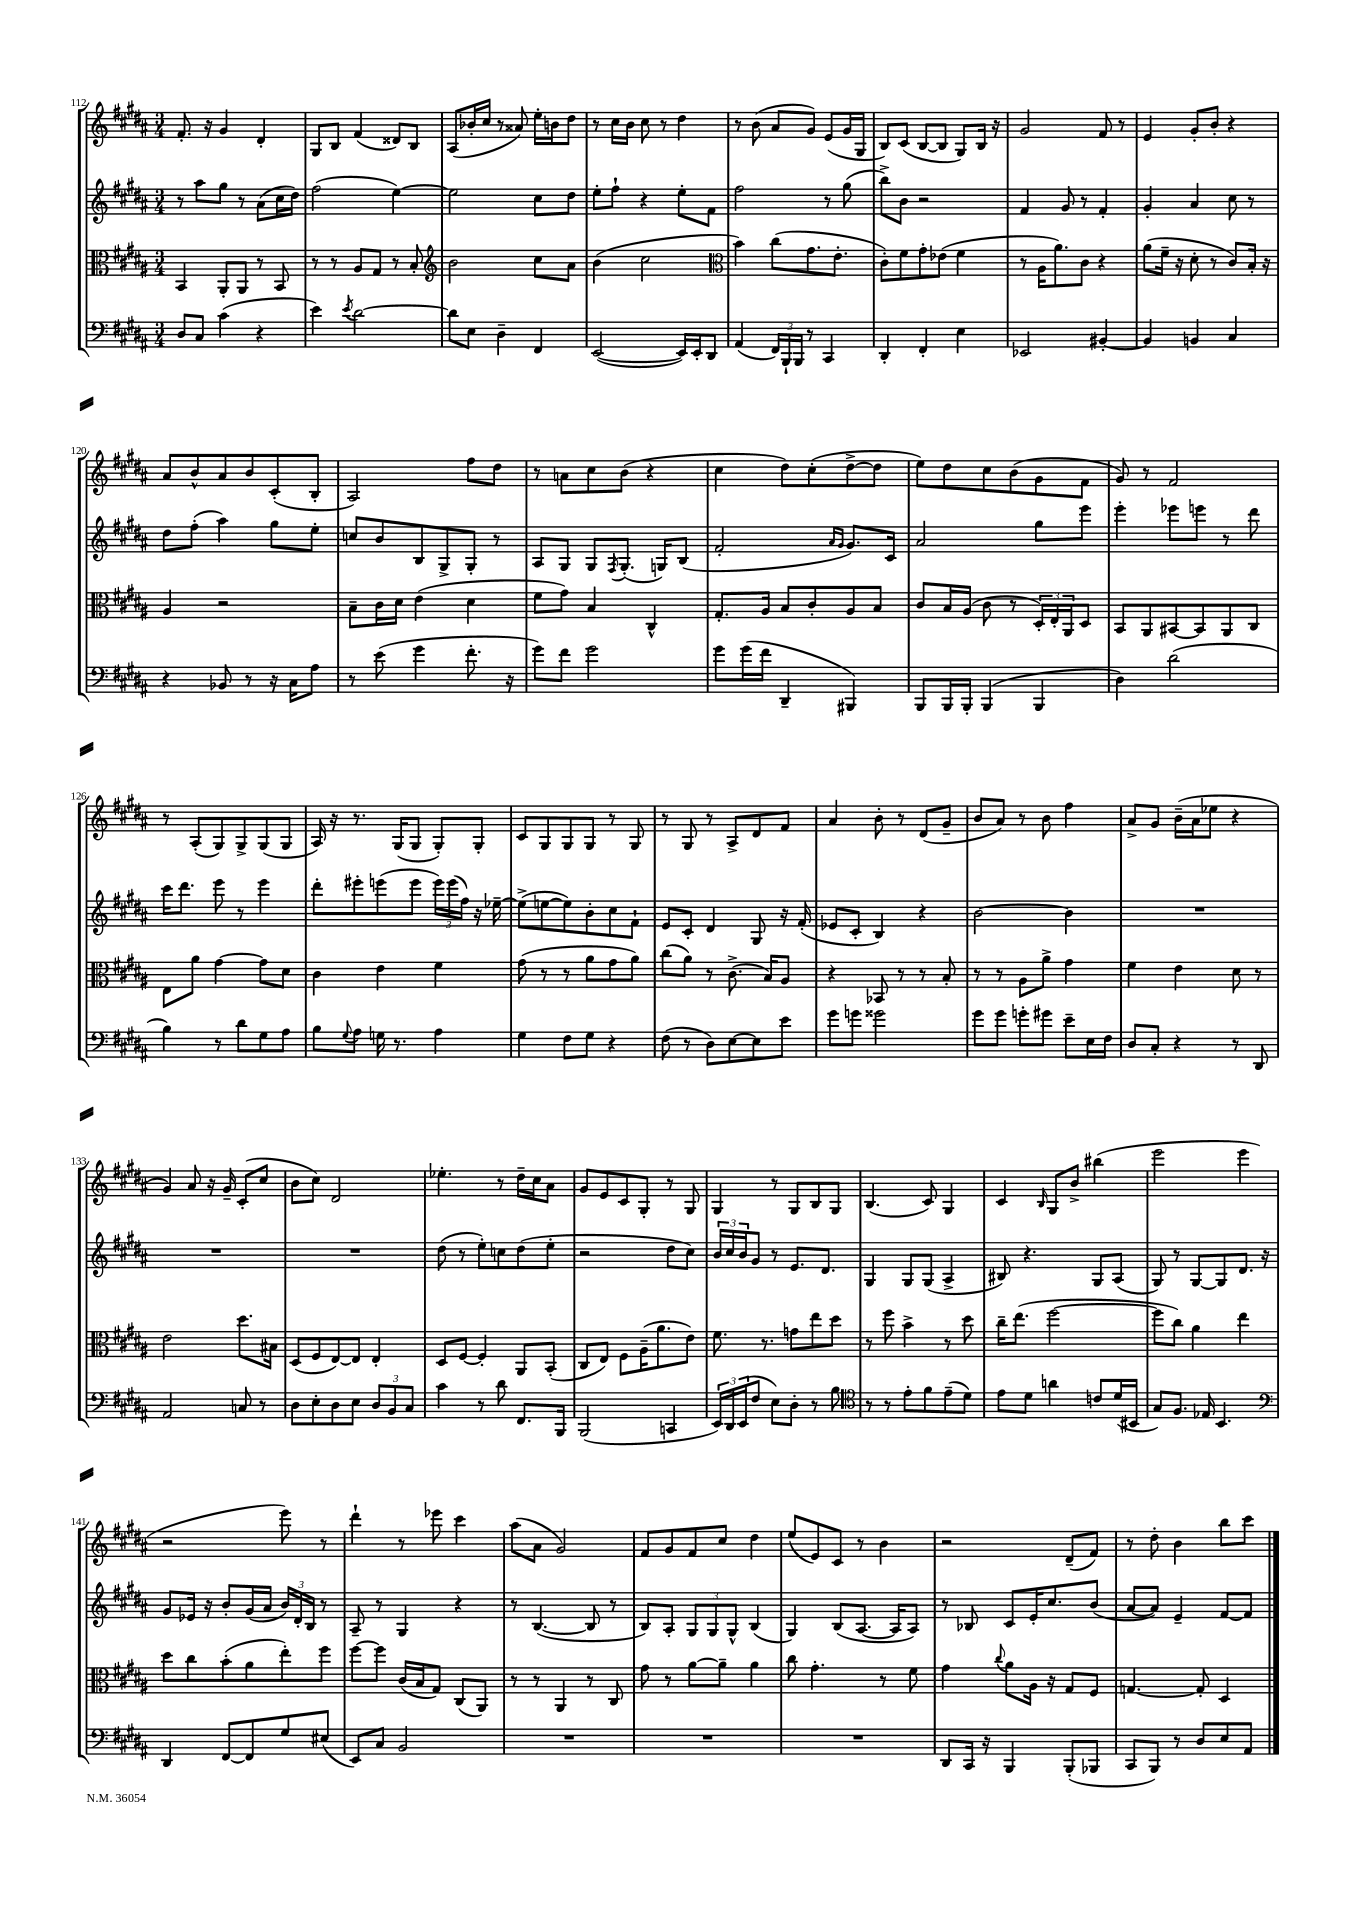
<<
\new StaffGroup <<
\new Staff = "s0" {
    \clef treble \key b \major \numericTimeSignature \time 3/4
    fis'8.-. r16 gis'4 dis'4-. |
    gis8 b8 fis'4( disis'8) b8 |
    ais8( bes'16-. cis''16 r8 aisis'8) e''16-. b'16 dis''8 |
    r8 cis''16 b'16 cis''8 r8 dis''4 |
    r8 b'8( ais'8 gis'8) e'8( gis'16 gis16 |
    b8) cis'8( b8~ b8 gis8) b16 r16 |
    gis'2 fis'8 r8 |
    e'4 gis'8-. b'8-. r4 |
    ais'8 b'8-^ ais'8 b'8 cis'8-.( b8-. |
    ais2) fis''8 dis''8 |
    r8 a'8 cis''8 b'8( r4 |
    cis''4 dis''8) cis''8-.( dis''8~-> dis''8 |
    e''8) dis''8 cis''8 b'8( gis'8 fis'8 |
    gis'8) r8 fis'2 |
    r8 ais8-.( gis8) gis8-> gis8( gis8 |
    ais16) r16 r8. gis16( gis8 gis8-.) gis8-. |
    cis'8 gis8 gis8 gis8 r8 gis8 |
    r8 gis8 r8 ais8-> dis'8 fis'8 |
    ais'4 b'8-. r8 dis'8( gis'8-- |
    b'8 ais'8) r8 b'8 fis''4 |
    ais'8-> gis'8 b'16--( ais'16 ees''8 r4 |
    gis'4) ais'8 r16 gis'16-- cis'8-.( cis''8 |
    b'8 cis''8) dis'2 |
    ees''4.-. r8 dis''16-- cis''16 ais'8 |
    gis'8 e'8 cis'8 gis8-. r8 gis8 |
    gis4 r8 gis8 b8 gis8 |
    b4.( cis'8) gis4 |
    cis'4 \grace { b16 } gis8 b'8-> bis''4( |
    e'''2 e'''4 |
    r2 e'''8) r8 |
    dis'''4-! r8 ees'''8 cis'''4 |
    ais''8( ais'8 gis'2) |
    fis'8 gis'8 fis'8 cis''8 dis''4 |
    e''8( e'8) cis'8 r8 b'4 |
    r2 dis'8--( fis'8) |
    r8 dis''8-. b'4 b''8 cis'''8 \bar "|." |
}
\new Staff = "s1" {
    \clef treble \key b \major \numericTimeSignature \time 3/4
    r8 ais''8 gis''8 r8 ais'8( cis''16 dis''16) |
    fis''2( e''4~) |
    e''2 cis''8 dis''8 |
    e''8-. fis''8-! r4 e''8-. fis'8 |
    fis''2 r8 gis''8( |
    b''8->) b'8 r2 |
    fis'4 gis'8 r8 fis'4-. |
    gis'4-. ais'4 cis''8 r8 |
    dis''8 fis''8-.( ais''4) gis''8 e''8-. |
    c''8 b'8 b8 gis8-> gis8-. r8 |
    ais8 gis8 gis8 \acciaccatura { fis8 } gis8.-.( g16) b8( |
    fis'2-. \grace { ais'16 gis'16 } gis'8.) cis'16 |
    ais'2 gis''8 e'''8 |
    e'''4-. ees'''8 e'''8 r8 dis'''8 |
    cis'''16 dis'''8. e'''8 r8 e'''4 |
    dis'''8-. eis'''8-. e'''8( e'''8 \tuplet 3/2 { e'''16) e'''16( fis''16) } r16 ees''16~-- |
    ees''8->( e''8~ e''8) b'8-. cis''8 fis'8-! |
    e'8 cis'8-. dis'4 gis8 r16 fis'16-.( |
    ees'8 cis'8-. b4) r4 |
    b'2~ b'4 |
    R2. |
    R2. |
    R2. |
    dis''8( r8 e''8-.) c''8 dis''8( e''8-. |
    r2 dis''8 cis''8) |
    \tuplet 3/2 { b'16 cis''16 b'16 } gis'8 r8 e'8. dis'8. |
    gis4 gis8 gis8( ais4-> |
    bis8) r4. gis8 ais8( |
    gis8) r8 gis8~ gis8 dis'8. r16 |
    gis'8 ees'16 r16 b'8-. gis'16( ais'16 \tuplet 3/2 { b'16) dis'16-. b16 } r8 |
    ais8-- r8 gis4 r4 |
    r8 b4.~( b8 r8 |
    b8) ais8-. \tuplet 3/2 { gis8 gis8 gis8-^ } b4( |
    gis4) b8( ais8.~ ais16 ais8) |
    r8 bes8 cis'8 e'16-. cis''8. b'8( |
    ais'8~ ais'8) e'4-- fis'8~ fis'8 \bar "|." |
}
\new Staff = "s2" {
    \clef alto \key b \major \numericTimeSignature \time 3/4
    b,4 ais,8-. ais,8 r8 b,8 |
    r8 r8 ais8 gis8 r8 b8-. |
    \clef treble b'2 cis''8 ais'8 |
    b'4( cis''2 |
    \clef alto b'4) cis''8( gis'8. e'8.-. |
    cis'8-.) fis'8 gis'8-. ees'8( fis'4 |
    r8 ais16 ais'8.) cis'8 r4 |
    ais'8( fis'16-- r16 dis'8-. r8 cis'8) b16-. r16 |
    ais4 r2 |
    b8-- cis'16 dis'16 e'4( dis'4 |
    fis'8 gis'8) b4 cis4-^ |
    gis8.-. ais16 b8 cis'8-. ais8 b8 |
    cis'8 b16 ais16( cis'8 r8 \tuplet 3/2 { dis16-.) e16-. ais,16 } dis8 |
    b,8 ais,8 bis,8~ bis,8 ais,8 cis8 |
    e8 ais'8 gis'4~ gis'8 dis'8 |
    cis'4 e'4 fis'4 |
    gis'8( r8 r8 ais'8 gis'8 ais'8) |
    cis''8( ais'8) r8 cis'8.->( b16) ais8 |
    r4 bes,8 r8 r8 b8-. |
    r8 r8 ais8 ais'8-> gis'4 |
    fis'4 e'4 dis'8 r8 |
    e'2 dis''8. bis16 |
    dis8( fis8 e8~) e8 e4-. |
    dis8 fis8~ fis4-. ais,8 b,8-.( |
    cis8 e8) fis8 ais16--( ais'8. e'8) |
    fis'8. r8. g'8 e''8 dis''8 |
    r8 fis''8 b'4-> r8 dis''8 |
    cis''16-- e''8.( fis''2~ |
    fis''8 cis''8) ais'4 e''4 |
    dis''8 cis''8 b'8-.( ais'8 e''8-.) fis''8 |
    fis''8~ fis''8 cis'16( b16 gis8) cis8( ais,8) |
    r8 r8 ais,4 r8 cis8 |
    gis'8 r8 ais'8~ ais'8-- ais'4 |
    cis''8 gis'4.-. r8 fis'8 |
    gis'4 \appoggiatura { cis''8 } ais'8 ais16 r16 gis8 fis8 |
    g4.~ g8-. dis4 \bar "|." |
}
\new Staff = "s3" {
    \clef bass \key b \major \numericTimeSignature \time 3/4
    dis8 cis8 cis'4( r4 |
    e'4) \acciaccatura { e'8 } dis'2~ |
    dis'8 e8 dis4-- fis,4 |
    e,2~( e,16) e,16-. dis,8 |
    ais,4( \tuplet 3/2 { fis,16) b,,16-! b,,16 } r8 cis,4 |
    dis,4-. fis,4-. e4 |
    ees,2 bis,4~-. |
    bis,4 b,4 cis4 |
    r4 bes,8 r8 r16 cis16 ais8 |
    r8 e'8( gis'4 fis'8.-. r16 |
    gis'8) fis'8 gis'2 |
    gis'8 gis'16( fis'16 dis,4-- bis,,4) |
    b,,8 b,,16 b,,16-. b,,4( b,,4 |
    dis4) dis'2( |
    b4) r8 dis'8 gis8 ais8 |
    b8 \appoggiatura { gis8 } ais8 g16 r8. ais4 |
    gis4 fis8 gis8 r4 |
    fis8( r8 dis8) e8~ e8 e'8 |
    gis'8 g'8 gisis'2 |
    gis'8 gis'8 g'8-. gis'8 e'8-- e16 fis16 |
    dis8 cis8-. r4 r8 dis,8 |
    ais,2 c8 r8 |
    dis8 e8-. dis8 e8 \tuplet 3/2 { dis8 b,8 cis8 } |
    cis'4 r8 dis'8 fis,8. b,,16 |
    b,,2( c,4 |
    \tuplet 3/2 { e,16) dis,16 e,16( } fis8 e8) dis8-. r8 b8 |
    \clef tenor r8 r8 e'8-. fis'8 e'8--( dis'8) |
    e'8 dis'8 a'4 c'8 dis'16( bis,16 |
    gis8) fis8. ees16 b,4. |
    \clef bass dis,4 fis,8~ fis,8 gis8 eis8( |
    e,8) cis8 b,2 |
    R2. |
    R2. |
    R2. |
    dis,8 cis,16 r16 b,,4 b,,8-.( bes,,8 |
    cis,8 b,,8) r8 dis8 e8 ais,8 \bar "|." |
}
>>
>>
\layout { \context { \Score currentBarNumber = #112 } }
